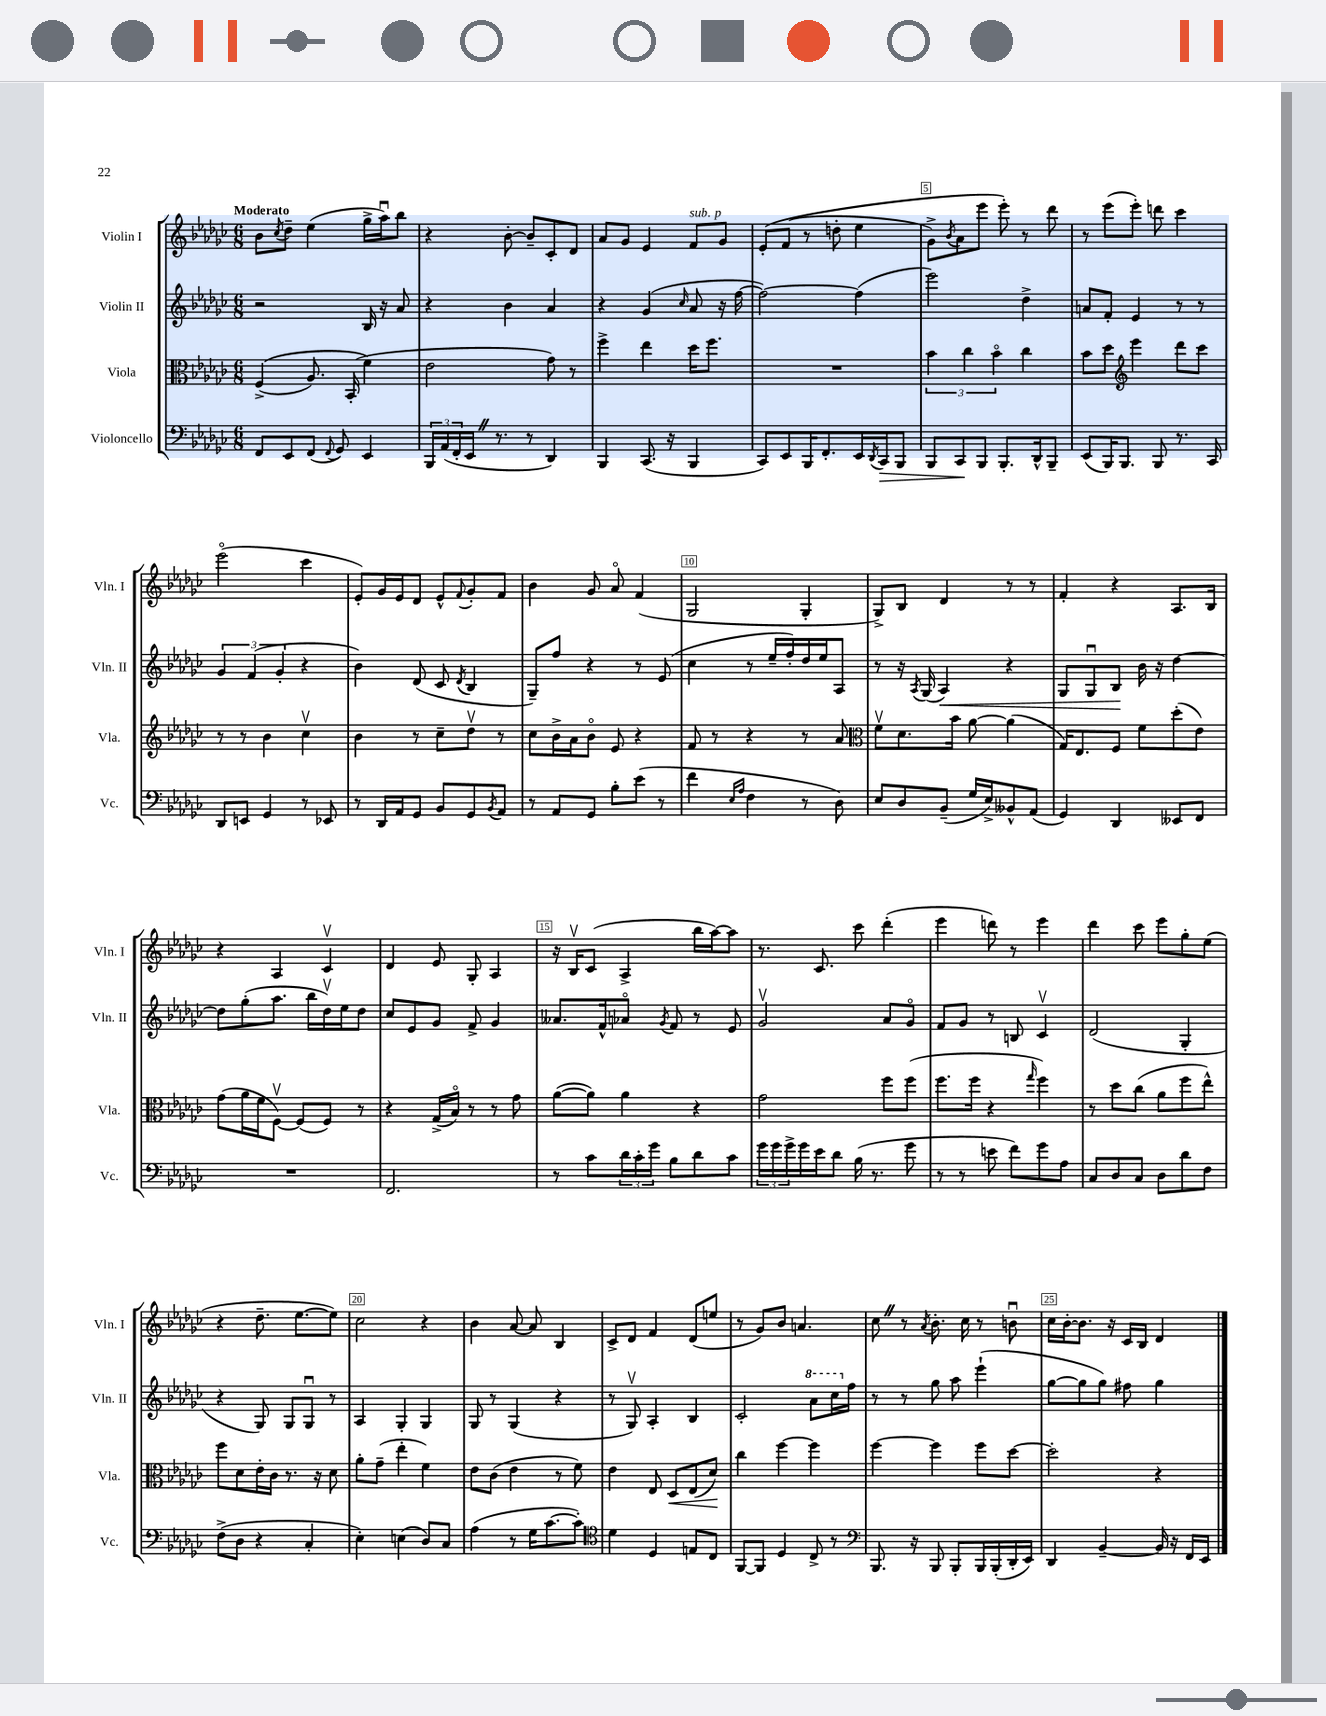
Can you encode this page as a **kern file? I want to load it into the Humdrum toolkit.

**kern	**kern	**kern	**kern
*staff4	*staff3	*staff2	*staff1
*clefF4	*clefC3	*clefG2	*clefG2
*k[b-e-a-d-g-c-]	*k[b-e-a-d-g-c-]	*k[b-e-a-d-g-c-]	*k[b-e-a-d-g-c-]
*M6/8	*M6/8	*M6/8	*M6/8
8FF/L	&((4F^/	2r	8b-\L
.	.	.	8qcc-/
8EE-/	.	.	8dd-~\J
(8FF/J	8.A-/)	.	(4ee-\
8qqFF/	.	.	.
8GG-/)	.	.	.
.	(16BB-'/	.	.
4EE-/	4f\&)	16B-/	16gg-^\LL
.	.	16r	16aa-u\J)
.	.	8a-/	8bb-\J
=	=	=	=
24BBB-/LL	2e-\	4r	4r
(24AA-/	.	.	.
24FF'/	.	.	.
16EE-/JJ	.	.	.
8.r	.	.	.
.	.	4b-\	[8b-'\
8r	.	.	8b-~/]L
4DD-/)	8g-\)	4a-/	8c-'/
.	8r	.	8d-/J
=	=	=	=
4BBB-/	4ff^\	4r	8a-/L
.	.	.	8g-/J
(8.CC-/	4ee-\	(4g-/	4e-/
16r	.	.	.
.	.	16qqcc-/	.
4BBB-/	16dd-\LK	8a-/	8f/L
.	8.ff\J	.	.
.	.	16r	8g-/J
.	.	[16ff\	.
=	=	=	=
8CC-/L)	2.r	2ff\_)	&(8e-'/L
8EE-/	.	.	(8f/J
16BBB-/K	.	.	8r
8.FF'/	.	.	.
.	.	.	8dd'\
16EE-/L	.	(4ff\]	4ee-\
8qDD-/	.	.	.
16CC-/J	.	.	.
8BBB-/J	.	.	.
=	=	=	=
8BBB-/L	6b-\	2eee-\)	8g-^\L)
.	.	.	8qb-/
8CC-/	.	.	8a-\
.	6cc-\	.	.
8BBB-/J	.	.	8eee-\J
.	6b-o\	.	.
8.BBB-'/L	.	.	8eee-'\&)
.	4cc-\	4dd-^\	8r
16DD-^^/k	.	.	.
8BBB-~/J	.	.	8ddd-\
=	=	=	=
(8EE-/L	8b-\L	8a/L	8r
16BBB-/K)	8dd-\J	8f'/J	(8eee-\L
8.BBB-/J	.	.	.
*	*clefG2	*	*
.	4eee-\	4e-/	8eee-'\J)
8BBB-/	.	.	8ddd\
8.r	8ddd-\L	8r	4ccc-\
.	8ccc-\J	8r	.
16CC-/	.	.	.
=	=	=	=
8DD-/L	8r	6g-/	(2eee-o\
8EE/J	8r	.	.
.	.	(6f/	.
4GG-/	4b-\	.	.
.	.	6g-'/	.
8r	4cc-v\	4r	4ccc-\
8EE-/	.	.	.
=	=	=	=
8r	4b-\	4b-\)	8e-'/L)
16DD-/LL	.	.	16g-/L
16AA-/J	.	.	16e-/J
8GG-/J	8r	(8d-/	8d-/J
8BB-/L	8cc-~\L	8c-/	8e-^^/L
.	.	8qd-/	8qqf/
8GG-/	8dd-v\J	4B-/	8g-'/
8qBB-/	.	.	.
8AA-/J	8r	.	8f/J
=	=	=	=
8r	8cc-\L	8G-~/L)	4b-\
8AA-/L	16b-^\L	8ff/J	.
.	16a-\J	.	.
8GG-/J	8b-o\J	4r	8g-/
8B-'\L	8e-/	.	8a-o/
(8e-\J	4r	8r	(4f/
8r	.	(8e-/	.
=	=	=	=
4f\	8f/	4cc-\	2G-/
.	8r	.	.
16qqE-/LL	.	.	.
16qqA-/JJ	.	.	.
4F\	4r	8r	.
.	.	16ee-~/LL	.
.	.	16ff'/)	.
8r	8r	16dd-/	4G-'/
.	.	16ee-/J	.
8D-\)	8a-/	8A-/J	.
=	=	=	=
*	*clefC3	*	*
8E-/L	8fv\L	8r	8G-^/L)
8D-/	8.d-\	16r	8B-/J
.	.	8qA-/	.
.	.	(16G-/	.
(8BB-~/J	.	4A-/)	4d-/
.	16b-\Jk	.	.
16G-/LL	[8a-\	.	.
16E-^/J)	.	.	.
8BB--^^/	(4a-\]	4r	8r
(8AA-/J	.	.	8r
=	=	=	=
4GG-/)	16G-/LK)	8G-/L	4f'/
.	8.E-/	.	.
.	.	8G-u/	.
4DD-/	8F/J	8B-/J	4r
.	8f\L	16b-\	.
.	.	16r	.
8EE--/L	(8dd-'\	[4dd-\	8.A-/L
8FF/J	8e-\J)	.	.
.	.	.	16B-/Jk
=	=	=	=
2.r	(8g-\L	8dd-\]L	4r
.	16a-\L	(8gg-'\	.
.	16f\J	.	.
.	[8Fv\J)	8.aa-\J	4A-/
.	(8F/]L	.	.
.	.	16bb-\LL	.
.	8F/J)	16dd-v\)	4c-v/
.	.	16ee-\J	.
.	8r	8dd-\J	.
=	=	=	=
2.FF/	4r	8cc-/L	4d-/
.	.	8e-/	.
.	(16G-^/LL	8g-/J	8e-/
.	16B-o/JJ)	.	.
.	8r	8f^/	8G-'/
.	8r	4g-/	4A-/
.	8g-\	.	.
=	=	=	=
8r	([8a-\L	8.a--/L	16r
.	.	.	16B-v/LK
8c-\L	8a-\]J)	.	(8c-/J
.	.	16f^^/k	.
24d-\L	4a-\	8a-o/J	4A-^/
24c-'\	.	.	.
24g-\JJ	.	.	.
.	.	8qg-/	.
8B-\L	.	8f/	.
8d-\	4r	8r	16bb-\LL
.	.	.	[16aa-\J)
8c-\J	.	8e-/	8aa-\]J
=	=	=	=
24g-\LL	2g-\	2g-v/	8.r
24g-\	.	.	.
24g-^\	.	.	.
16g-\	.	.	.
16e-\J	.	.	8.c-/
8d-\J	.	.	.
(16B-\	.	.	8ccc-\
8.r	.	.	.
.	8ff\L	8a-/L	(4ddd-'\
8g-\	(8ff\J	8g-o/J	.
=	=	=	=
8r	8.ff\L	8f/L	4eee-\
8r	.	8g-/J	.
.	16ff\Jk	.	.
8e\	4r	8r	8ddd\)
8f\L)	.	8B/	8r
.	16qqgg-/	.	.
8g-\	4ff\)	4c-v/	4eee-\
8A-\J	.	.	.
=	=	=	=
8C-/L	8r	(2d-/	4ddd-\
8D-/	8dd-\L	.	.
8C-/J	(8cc-\J	.	8ccc-\
8D-\L	8a-\L	.	8eee-\L
8d-\	8ff\	4G-'/	8gg-'\
8F\J	8ee-^^\J)	.	(8ee-\J
=	=	=	=
(8F^\L	8ff\L	4r	4r
8D-\J	8d-\	.	.
4r	16e-'\L	8G-/)	8.dd-~\
.	16c-\JJ	.	.
.	8.r	8G-/L	.
.	.	.	[8.ee-\L
4C-'/	.	8G-u/J	.
.	16r	.	.
.	8d-\	8r	8ee-\]J)
=	=	=	=
4E-'\)	8a-'\L	4A-/	2cc-\
.	(8g-~\J	.	.
(4E\	4ee-'\	4G-'/	.
8D-/L)	4f\)	4G-/	4r
8C-/J	.	.	.
=	=	=	=
(4A-\	8e-\L	8G-/	4b-\
.	(8c-\J	8r	.
8r	4e-\	(4G-/	[8a-/
16G-\LK	.	.	8a-/]
[8.c-\	.	.	.
.	8r	4r	4B-/
8c-'\]J)	8f\)	.	.
=	=	=	=
*clefC4	*	*	*
4d-\	4e-\	8r	8c-^/L
.	.	8G-v/)	8d-/J
4D-/	8E-/	4A-'/	4f/
.	8D-/L	.	.
8E/L	(8E-/	4B-/	(8d-/L
8C-/J	8d-/J)	.	8ee/J
=	=	=	=
[8FF/L	4cc-\	2c-'/	8r
8FF/]J	.	.	8g-/L)
4D-/	[4ff\	.	8b-/J
.	.	.	4.a/
8C-^/	4ff\]	8aa-\L	.
8r	.	16ccc-\L	.
.	.	16ff\JJ	.
=	=	=	=
*clefF4	*	*	*
8.BBB-/	[4ff\	8r	8cc-\
.	.	8r	8r
16r	.	.	.
.	.	.	8qa-/
8BBB-/	4ff\]	8gg-\	8.b-'\
8BBB-'/L	.	8aa-\	.
.	.	.	16cc-\
16BBB-/L	8ff\L	(4eee-`\	8r
(16BBB-'/	.	.	.
16DD-'/	[8dd-\J	.	8bu\
16EE-/JJ)	.	.	.
=	=	=	=
4DD-/	2dd-'\]	[8gg-\L	16cc-\LL
.	.	.	[16b-'\J
.	.	8gg-\]	8.b-\]J
[4BB-~/	.	8gg-\J)	.
.	.	.	16r
.	.	8ff#\	16c-/LL
.	.	.	16B-/JJ
16BB-/]	4r	4gg-\	4d-/
16r	.	.	.
16FF/LL	.	.	.
16EE-/JJ	.	.	.
==	==	==	==
*-	*-	*-	*-
